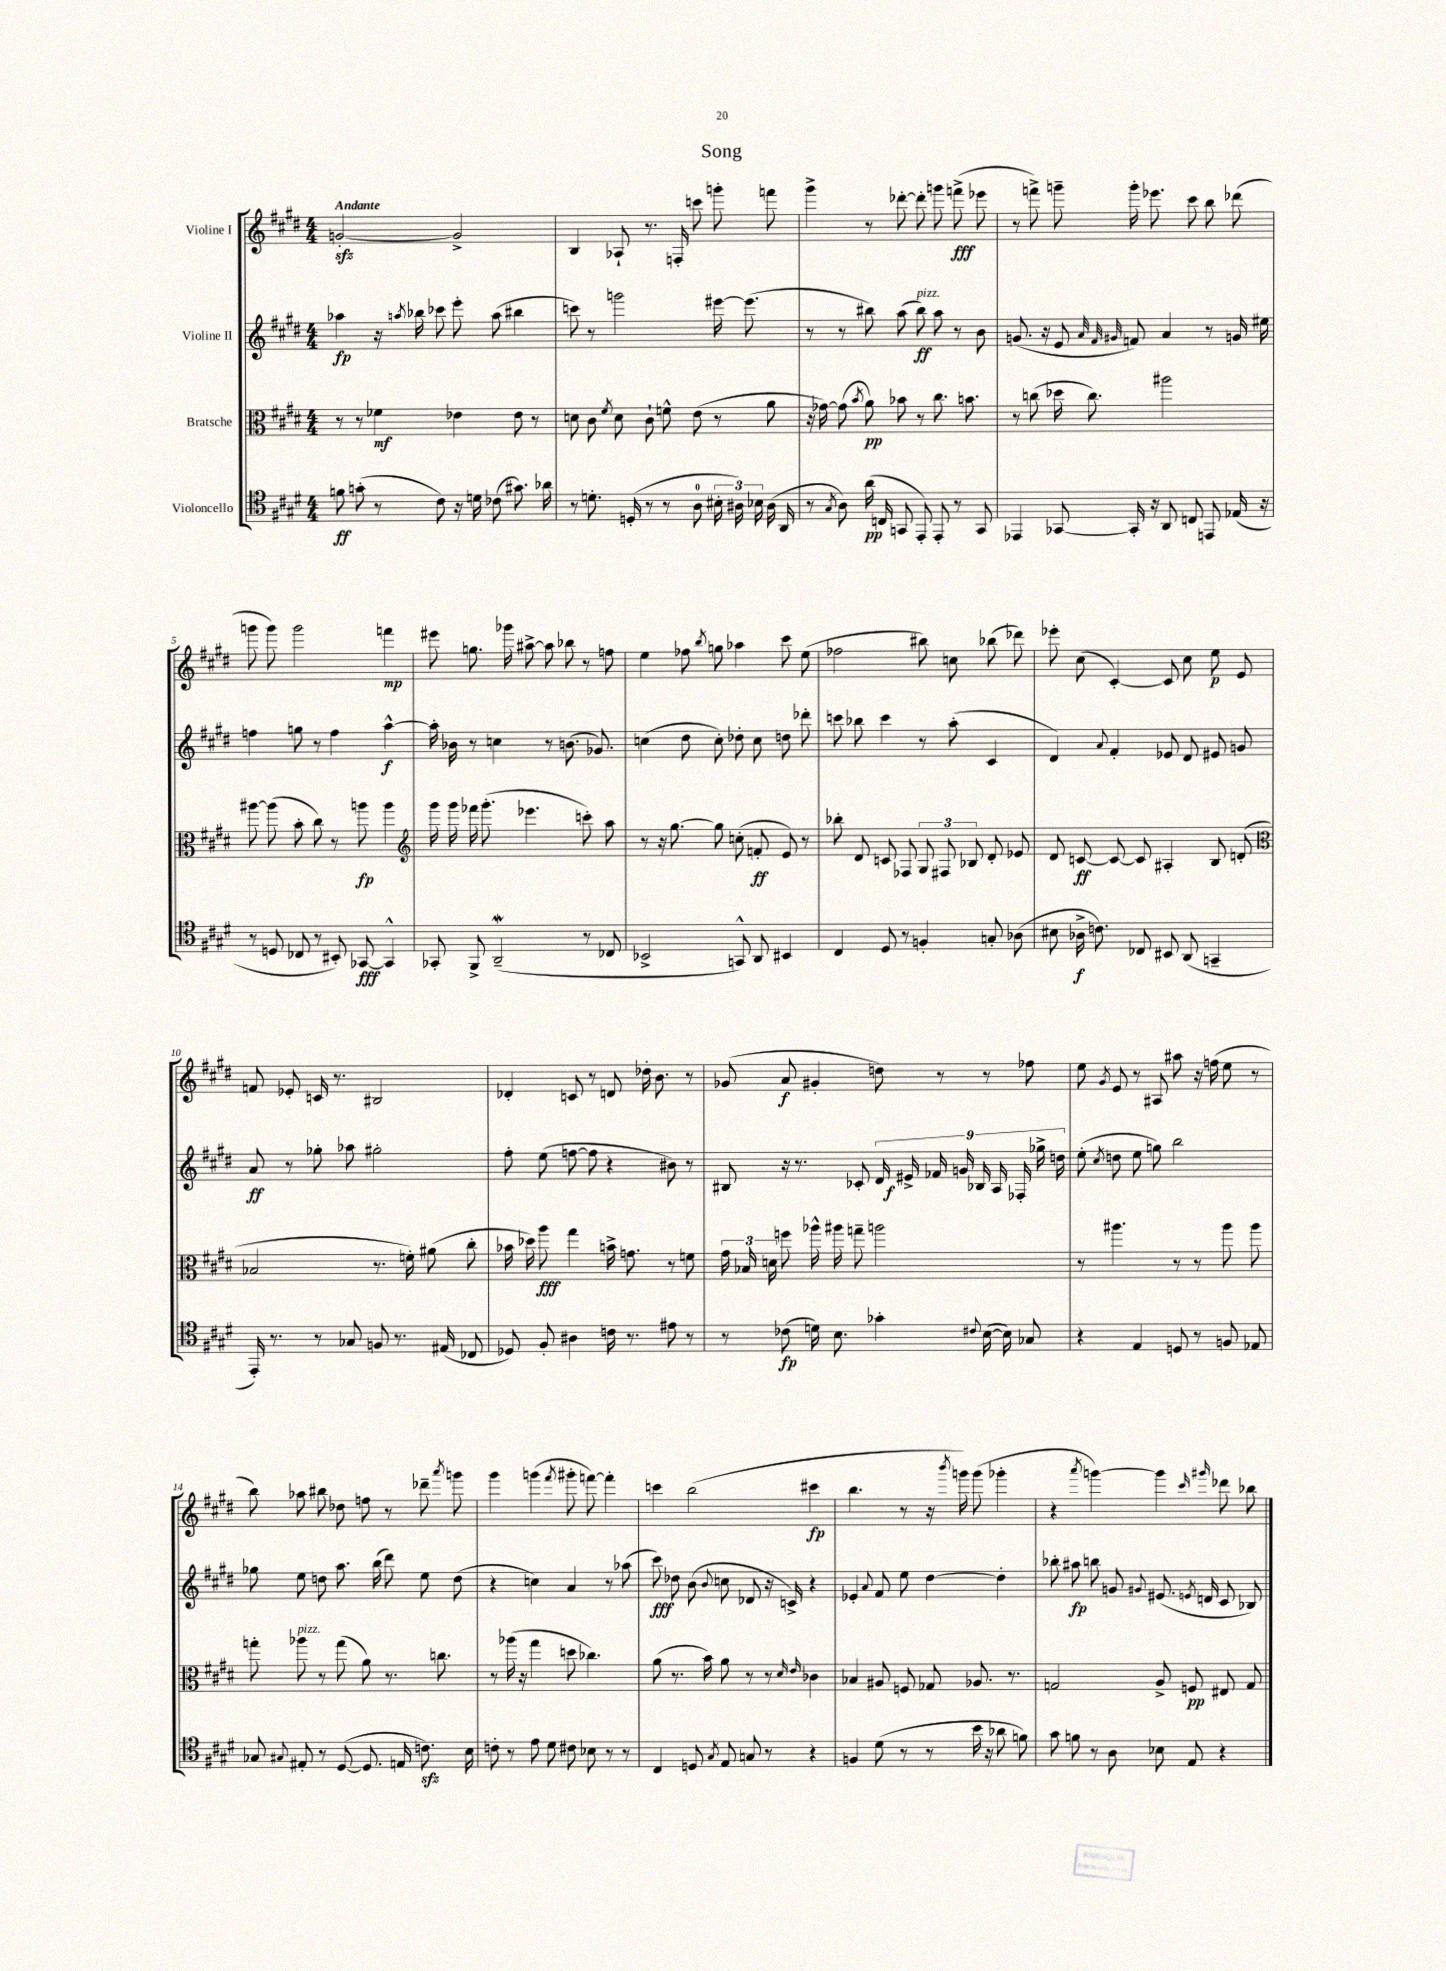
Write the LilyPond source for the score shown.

\header { title = "Song" }
<<
\new StaffGroup <<
\new Staff = "s0" \with { instrumentName = "Violine I" } {
    \clef treble \key e \major \numericTimeSignature \time 4/4 \tempo "Andante"
    \autoBeamOff g'2~-.\sfz g'2-> |
    b4 aes8-! r8. f16-. c'''8 g'''8-. f'''8 |
    gis'''4-> r8 des'''8~-. des'''8-. g'''8 f'''8->\fff( ees'''8 |
    r8 f'''8->) g'''8-- g'''16-. ees'''8. cis'''8 b''8 des'''8( |
    g'''8 g'''8) g'''2 f'''4\mp |
    eis'''8 g''8. ges'''16 ais''8~-> ais''8 bes''8 r8 f''8 |
    e''4 fes''8 \acciaccatura { b''8 } g''8 aes''4 cis'''8 e''8( |
    fes''2 bis''8) c''8 bes''8( des'''8) |
    ees'''8-. cis''8( cis'4~-.) cis'8 cis''8 e''8\p e'8 |
    f'8 ees'8-. c'16 r8. bis2 |
    des'4-. c'8 r8 d'8 des''16-. b'8. r8 |
    ges'8( a'8\f gis'4-. d''8) r8 r8 fes''8 |
    e''8 \acciaccatura { gis'8 } e'8 r8 ais8 ais''8 r16 f''16( e''8 r8 |
    b''8) aes''8 bis''8 des''8 f''8 r8 des'''8-- \acciaccatura { a'''8 } g'''8 |
    gis'''4 g'''4( \acciaccatura { fis'''8 } gis'''8-. f'''8~) f'''4-. |
    c'''4 b''2( cis'''4\fp |
    b''4. r8 r16 \acciaccatura { b'''8 } g'''16) g'''8( ges'''4-. |
    r4 \acciaccatura { a'''8 } g'''4~) g'''4 \grace { cis'''16 gis'''16 } des'''8 bes''8 \bar "|." |
}
\new Staff = "s1" \with { instrumentName = "Violine II" } {
    \clef treble \key e \major \numericTimeSignature \time 4/4
    \autoBeamOff aes''4\fp r16 \acciaccatura { a''8 } bes''16 ces'''8 e'''8-. a''8( bis''4 |
    c'''8) r8 g'''2 eis'''16~ eis'''8.( |
    r8 r8 bis''8) a''8( bis''8\ff^\markup { \italic "pizz." }) a''8 r8 b'8 |
    g'8.( r16 e'8 \grace { a'32 fis'32 gis'32 } f'8) a'4 r8 g'16 eis''16 |
    f''4 g''8 r8 f''4 a''4~-^\f |
    a''16-. bes'16 r8 c''4 r8 b'8.( ges'8.) |
    c''4( dis''8 c''8-.) des''8-. c''8 d''8 des'''8-. |
    c'''8 bes''8 c'''4 r8 a''8-.( cis'4 |
    dis'4) \appoggiatura { a'8 } fis'4-. ees'8 dis'8 eis'8 g'8 |
    a'8\ff r8 ges''8-. aes''8 gis''2-. |
    fis''8-. e''8( f''8~ f''8 r4 bis'8) r8 |
    bis8 r16 r8. ces'8-. \tuplet 9/8 { dis'16 eis'16->\f fes'16 g'16 bes16 a16 fes16-. ges''16-> d''16 } |
    e''8-.( \acciaccatura { cis''8 } d''8 e''8 g''8) b''2 |
    ges''8 e''8 d''8 a''8. b''16( dis'''8) e''8 d''8( |
    r4 c''4) a'4 r8 aes''8( |
    cis'''8\fff) des''8 b'8( \appoggiatura { b'8 } c''8 des'8 r16 c'16->) r4 |
    ees'4-. \appoggiatura { a'8 } fis'8 e''8 dis''4~ dis''4-. |
    bes''8-. ais''8\fp b''8 g'8 \appoggiatura { gis'8 } eis'8.( \acciaccatura { e'8 } d'16 cis'8 bes8) \bar "|." |
}
\new Staff = "s2" \with { instrumentName = "Bratsche" } {
    \clef alto \key e \major \numericTimeSignature \time 4/4
    \autoBeamOff r8 r8 fes'4\mf ees'4 ees'8 r8 |
    d'8 cis'8 \acciaccatura { fis'8 } d'8 cis'8-! f'8-^ e'8( r8 a'8 |
    r16 ges'16~) ges'8( \acciaccatura { b'8 } a'8\pp) bes'8 r8 cis''8. b'8. |
    r8 c''8( des''16 c''8.) ais''2 |
    ais''8~ ais''8( b'8-. cis''8) r8 a''8\fp a''4 |
    \clef treble gis'''16 gis'''16 fes'''16 gis'''8.-.( ees'''4. c'''8-.) a''8 |
    r8 r16 gis''8.~ gis''8 c''8-.( f'8-.\ff e'8) r8 |
    bes''8-. dis'8 c'8 fes8 \tuplet 3/2 { gis8 fis8 bes8 } dis'8-. ees'8 |
    dis'8 c'8~\ff c'8~ c'8 ais4-. b8 d'8-.( |
    \clef alto bes2 r8. f'16-.) ais'8( cis''8-. |
    bes'16 des''16) a''8\fff gis''4 b'16-> g'8. r8 f'8 |
    \tuplet 3/2 { gis'16 bes16 d'16 } f''8 aes''16-^ ais''16 g''8-- a''2 |
    r8 ais''4. r8 r8 ais''8 ais''8 |
    g''8-. aes''8^\markup { \italic "pizz." } r8 g''8( a'8) r8. c''8. |
    r8 aes''16( r16 gis''4 d''8 ces''4.) |
    a'8( r8. b'16) a'8 r8 r8 \grace { dis'16 e'16 } ces'4 |
    bes4 ais8 f8 ges8 aes8. r8. |
    g2 a8-> f8\pp eis8 g8 \bar "|." |
}
\new Staff = "s3" \with { instrumentName = "Violoncello" } {
    \clef tenor \key e \major \numericTimeSignature \time 4/4
    \autoBeamOff f'8\ff g'8-.( r8 cis'8) r16 d'16 ces'8( gis'8.) aes'16 |
    r8 d'8.-. d16-.( r8 r8 a8-0 \tuplet 3/2 { bis16-. ais16) bes16 } ais16( a,16 |
    r8 \acciaccatura { gis8 } a8) a'16\pp( c16 g,8 e,8-.) e,8-. r8 g,8 |
    ees,4 ges,8~ ges,16-. r16 a,8 c8 e,8 ees16( r16 |
    r8 d8 ces8 r8 bis,8-.) ges,8~\fff ges,4-^ |
    ges,8-. fis,8-> a,2--\mordent( r8 ces8 |
    bes,2-> g,8-^) a,8 bis,4 |
    cis4 dis8 r8 f4-. g8-. aes8( |
    bis8 aes16->\f c'8.) ces8 bis,8 a,8( g,4-- |
    e,16-.) r8. r8 ges8 f8 r8. eis16( ces8 |
    des8) fis8-. ais4 c'16 r8. eis'8 r8 |
    r8 ces'8\fp( d'16) b8. ges'4-. \appoggiatura { cis'8 } b16~( b16) ges8 |
    r4 e4 d8 r8 f8 ees8 |
    ges8 \appoggiatura { gis8 } eis8-. r8 dis8~( dis8. e16 c'8.\sfz) b16 |
    c'8-. r8 e'8 dis'8 cis'8 bes8 r8 r8 |
    cis4 d8 \acciaccatura { gis8 } e8 g8 r8 r4 |
    f4 dis'8( r8 r8 b'16 r16 aes'8 f'8) |
    gis'8 f'8 r8 a8 bes8 e8 r4 \bar "|." |
}
>>
>>
